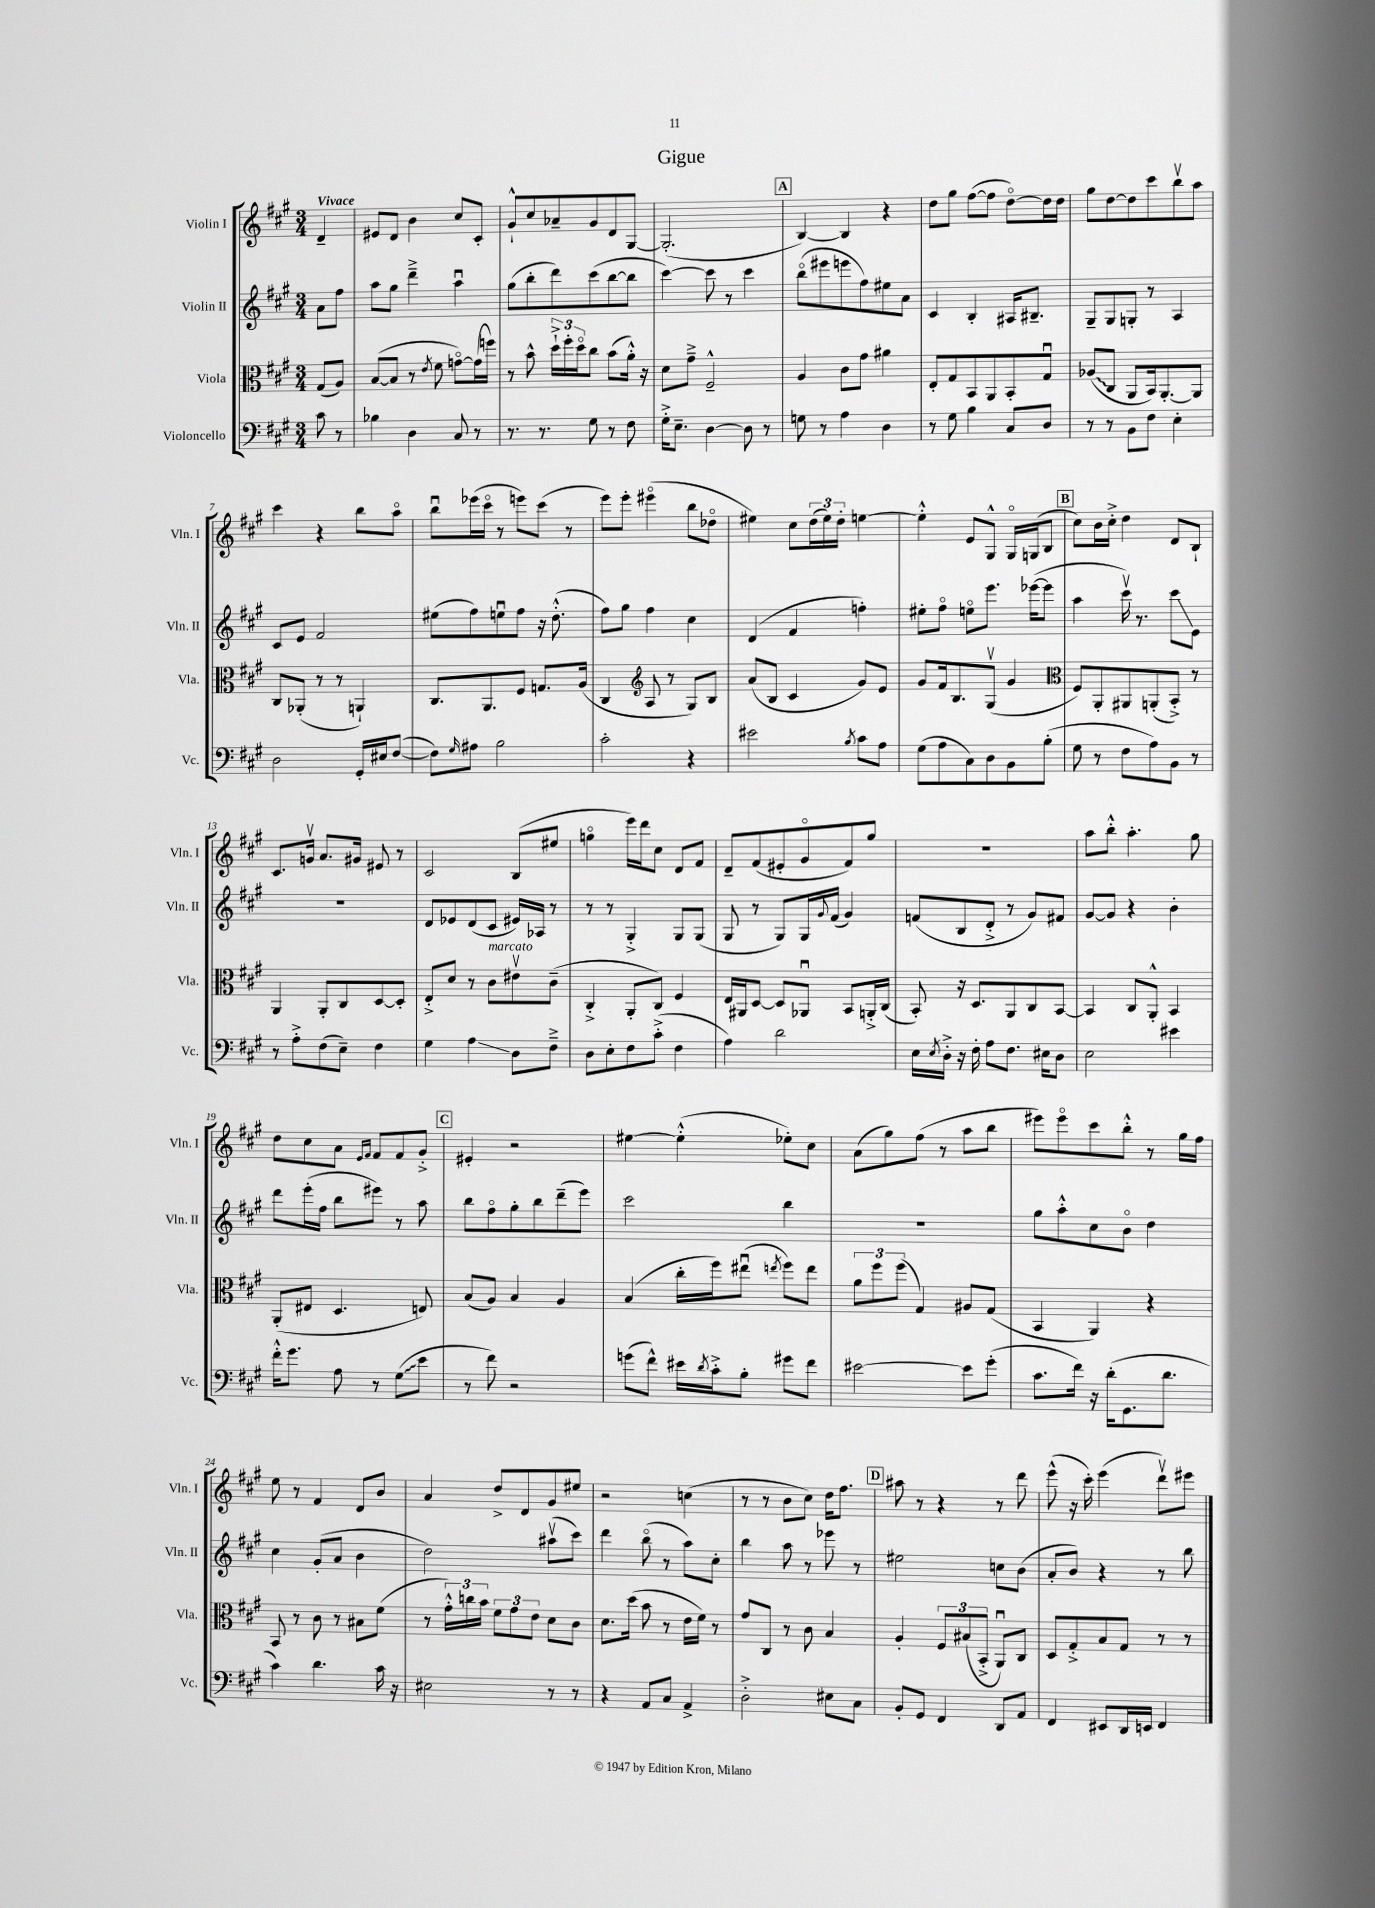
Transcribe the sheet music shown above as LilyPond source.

\header { title = "Gigue" }
<<
\new StaffGroup <<
\new Staff = "s0" \with { instrumentName = "Violin I" shortInstrumentName = "Vln. I" } {
    \clef treble \key a \major \numericTimeSignature \time 3/4 \partial 4 \tempo "Vivace"
    d'4-- |
    eis'8 d'8 b'4 cis''8 cis'8-. |
    gis'8-!-^ cis''8 aes'8-- gis'8 d'8 gis8~ |
    gis2.-.( |
    \mark \markup { \box "A" } b4~) b4 r4 |
    d''8 gis''8 fis''8~( fis''8 d''8~\flageolet) d''16 d''16 |
    gis''8 d''8~ d''8 cis'''8 b''8\upbow a''8 |
    cis'''4 r4 b''8 a''8\flageolet |
    b''8\downbow ees'''16( cis'''16\flageolet r8 e'''8) cis'''8( r8 |
    e'''8) e'''8-. eis'''4\flageolet( b''8 des''8\flageolet |
    eis''4) cis''8 \tuplet 3/2 { d''16( eis''16) d''16-. } e''4~ |
    e''4-.-^ e'8 gis8-^ gis16\flageolet g16( b8 |
    \mark \markup { \box "B" } cis''8) b'16 cis''16-.-> d''4 d'8 b8-! |
    cis'8. g'16\upbow a'8. gis'16 eis'8 r8 |
    cis'2 b8( eis''8 |
    g''4\flageolet e'''16) d'''16 cis''8 d'8 fis'8 |
    d'8-- fis'8( eis'8-. gis'8\flageolet fis'8) gis''8 |
    R2. |
    a''8 b''8-.-^ a''4.-. gis''8 |
    d''8 cis''8 a'8 \grace { e'16 fis'16 } fis'8 fis'8 gis'8-.-> |
    \mark \markup { \box "C" } eis'4-. r2 |
    eis''4~ eis''4-.-^( ees''8-.) cis''8 |
    a'8( gis''8) fis''8( r8 a''8 b''8 |
    eis'''8) eis'''8\flageolet cis'''8 b''8-.-^ r8 gis''16 fis''16 |
    e''8 r8 fis'4 d'8 b'8 |
    a'4 d''8-> d'8 gis'8 eis''8 |
    r2 c''4( |
    r8 r8 b'8 cis''8) d''16 fis''8. |
    \mark \markup { \box "D" } ais''8 r8 r4 r8 d'''8 |
    e'''8-^( r16 cis'''16-.) e'''4( d'''8\upbow) eis'''8 \bar "|." |
}
\new Staff = "s1" \with { instrumentName = "Violin II" shortInstrumentName = "Vln. II" } {
    \clef treble \key a \major \numericTimeSignature \time 3/4 \partial 4
    a'8 fis''8 |
    a''8 gis''8 d'''4---> a''4\downbow |
    gis''8( b''8-. d'''8) cis'''8( b''8~ b''8 |
    cis'''4~) cis'''8 r8 cis'''4 |
    \mark \markup { \box "A" } b''8\flageolet( eis'''8 e'''8 fis''8) eis''8 a'8 |
    cis'4 b4-. ais16 bis8.-- |
    gis8-- gis8 g8-. r8 a4 |
    cis'8 e'8 fis'2 |
    eis''8( fis''8) e''8\downbow fis''8 r16 d''8.-.-^( |
    fis''8) gis''8 fis''4 cis''4 |
    d'4( fis'4 f''4-.) |
    eis''8-. fis''8\flageolet e''8\flageolet e'''8. ees'''16~( ees'''8 |
    \mark \markup { \box "B" } a''4 cis'''16\upbow) r8. cis'''8\glissando e'8 |
    R2. |
    d'8 ees'8 d'8( cis'8 eis'16) aes16 r8 |
    r8 r8 gis4-.-> gis8 gis8( |
    gis8 r8 gis8) gis16 \appoggiatura { gis'8 } fis'16( gis'4) |
    f'8( b8 d'8-.-> r8 gis'8) fis'8 |
    gis'8~ gis'8 r4 b'4-. |
    d'''8 e'''16-.( fis''16 b''8 eis'''8) r8 a''8 |
    \mark \markup { \box "C" } b''8 fis''8\flageolet gis''8-. b''8 d'''8--( e'''8) |
    cis'''2 b''4 |
    R2. |
    gis''8 a''8-.-^ cis''8 b'8\flageolet d''4 |
    cis''4 gis'8-.( a'8 b'4 |
    d''2) ais''8\upbow( cis'''8) |
    d'''4 b''8\flageolet( r8 a''8) cis''8-. |
    b''4 a''8 r8 ees'''8 r8 |
    \mark \markup { \box "D" } eis''2 c''8 b'8( |
    a'8-. b'8) r4 r8 b''8 \bar "|." |
}
\new Staff = "s2" \with { instrumentName = "Viola" shortInstrumentName = "Vla." } {
    \clef alto \key a \major \numericTimeSignature \time 3/4 \partial 4
    gis8( a8) |
    b8~( b8 r8 \acciaccatura { e'8 } fis'8 g'8~\flageolet) g'16( f''16) |
    r8 b'8-^ \tuplet 3/2 { d''16-!-> fis''16-. d''16\flageolet } cis''8 b'8( a'16-.-^) r16 |
    d'8 gis'8---> fis2---^ |
    \mark \markup { \box "A" } a4 cis'8 gis'8 ais'4 |
    e8-. gis8 b,8 a,8 b,8-. gis8\downbow |
    \once \override Glissando.style = #'zigzag aes8\glissando( cis8 a,8 b,16) a,8.~-. a,8 |
    cis8 aes,8-.( r8 r8 a,4-!) |
    cis8. a,8. fis8 g8. a16( |
    cis4 \clef treble a8 r8 gis8) b8 |
    a'8( b8 cis'4 gis'8) e'8 |
    gis'8 fis'16 b8. gis8\upbow( gis'4 |
    \mark \markup { \box "B" } \clef alto fis8) a,8-. ais,8 a,8-.( b,8-.->) r8 |
    a,4 a,8-. cis8 d8~ d8-. |
    e8-.-> d'8 r8 cis'8^\markup { \italic "marcato" } eis'8\upbow cis'8--( |
    cis4-.-> a,8-. cis8) fis4 |
    e16 ais,16 d8~ d8 aes,8\downbow b,8 a,16-.-> cis16( |
    b,8-.) r16 d8. a,8 cis8 b,8~ |
    b,4 cis8 a,8-.-^ b,4 |
    a,8-.( eis8 d4. e8) |
    \mark \markup { \box "C" } b8( a8) b4 a4 |
    b4( cis''16-. fis''16) eis''8\downbow( \acciaccatura { e''8 } fis''8) e''8 |
    \tuplet 3/2 { a'8 fis''8 fis''8( } gis4) ais8 gis8( |
    b,4 a,4) r4 |
    b,8 r8 cis'8 r8 bis8 fis'8( |
    r8 \tuplet 3/2 { gis'16-.-^) c''16 b'16 } \tuplet 3/2 { fis'8 gis'8 e'8 } d'8 cis'8 |
    d'8. d''16( b'8 r8 e'16 fis'16) r8 |
    gis'8 cis8 r8 cis'8 b4 |
    \mark \markup { \box "D" } a4-. \tuplet 3/2 { fis8 bis8( b,8-.-> } a,8\downbow) cis8 |
    d8 gis8-.-> b8 gis8 r8 r8 \bar "|." |
}
\new Staff = "s3" \with { instrumentName = "Violoncello" shortInstrumentName = "Vc." } {
    \clef bass \key a \major \numericTimeSignature \time 3/4 \partial 4
    cis'8 r8 |
    bes4 d4 cis8 r8 |
    r8. r8. gis8 r8 fis8 |
    gis16-.-> e8.-- d4~ d8 r8 |
    \mark \markup { \box "A" } g8 r8 a4 d4 |
    r8 gis8 b4 cis8 d8 |
    r8 r8 b,8 fis8 e4-. |
    d2 gis,16-. eis16 fis8~( |
    fis8) \grace { gis16 } ais8 b2 |
    cis'2-. r4 |
    eis'2 \acciaccatura { b8 } cis'8 a8 |
    gis8( a8 cis8) d8 b,8 b8-.( |
    \mark \markup { \box "B" } gis8 r8 fis8 a8) b,8 r8 |
    r8 a8-.-> fis8( e8--) fis4 |
    gis4 a4\glissando d8 fis8---> |
    d8 e8-. fis8 cis'8-.->( fis4 |
    a4) d'2 |
    e16 \acciaccatura { e8 } d16-.-> r16 fis16-. a8 fis8. eis16 d8 |
    e2 eis'4 |
    fis'16-.-^ gis'8. a8 r8 \once \override Glissando.style = #'zigzag gis8\glissando( e'8 |
    \mark \markup { \box "C" } r8 fis'8) r2 |
    g'8( fis'8-^) eis'16 \acciaccatura { d'8 } cis'16-.-> b8-. gis'8 fis'8 |
    eis'2~ eis'8 gis'8-.( |
    cis'8. fis'16) r16 d'16-.( gis,8. d'8. |
    cis'4) d'4. cis'16 r16 |
    eis2 r8 r8 |
    r4 a,8 cis8 a,4-> |
    d2-.-> eis8 cis8 |
    \mark \markup { \box "D" } b,8-. gis,8 fis,4 d,8 a,8 |
    fis,4 eis,8 d,16 e,16 fis,4 \bar "|." |
}
>>
>>
